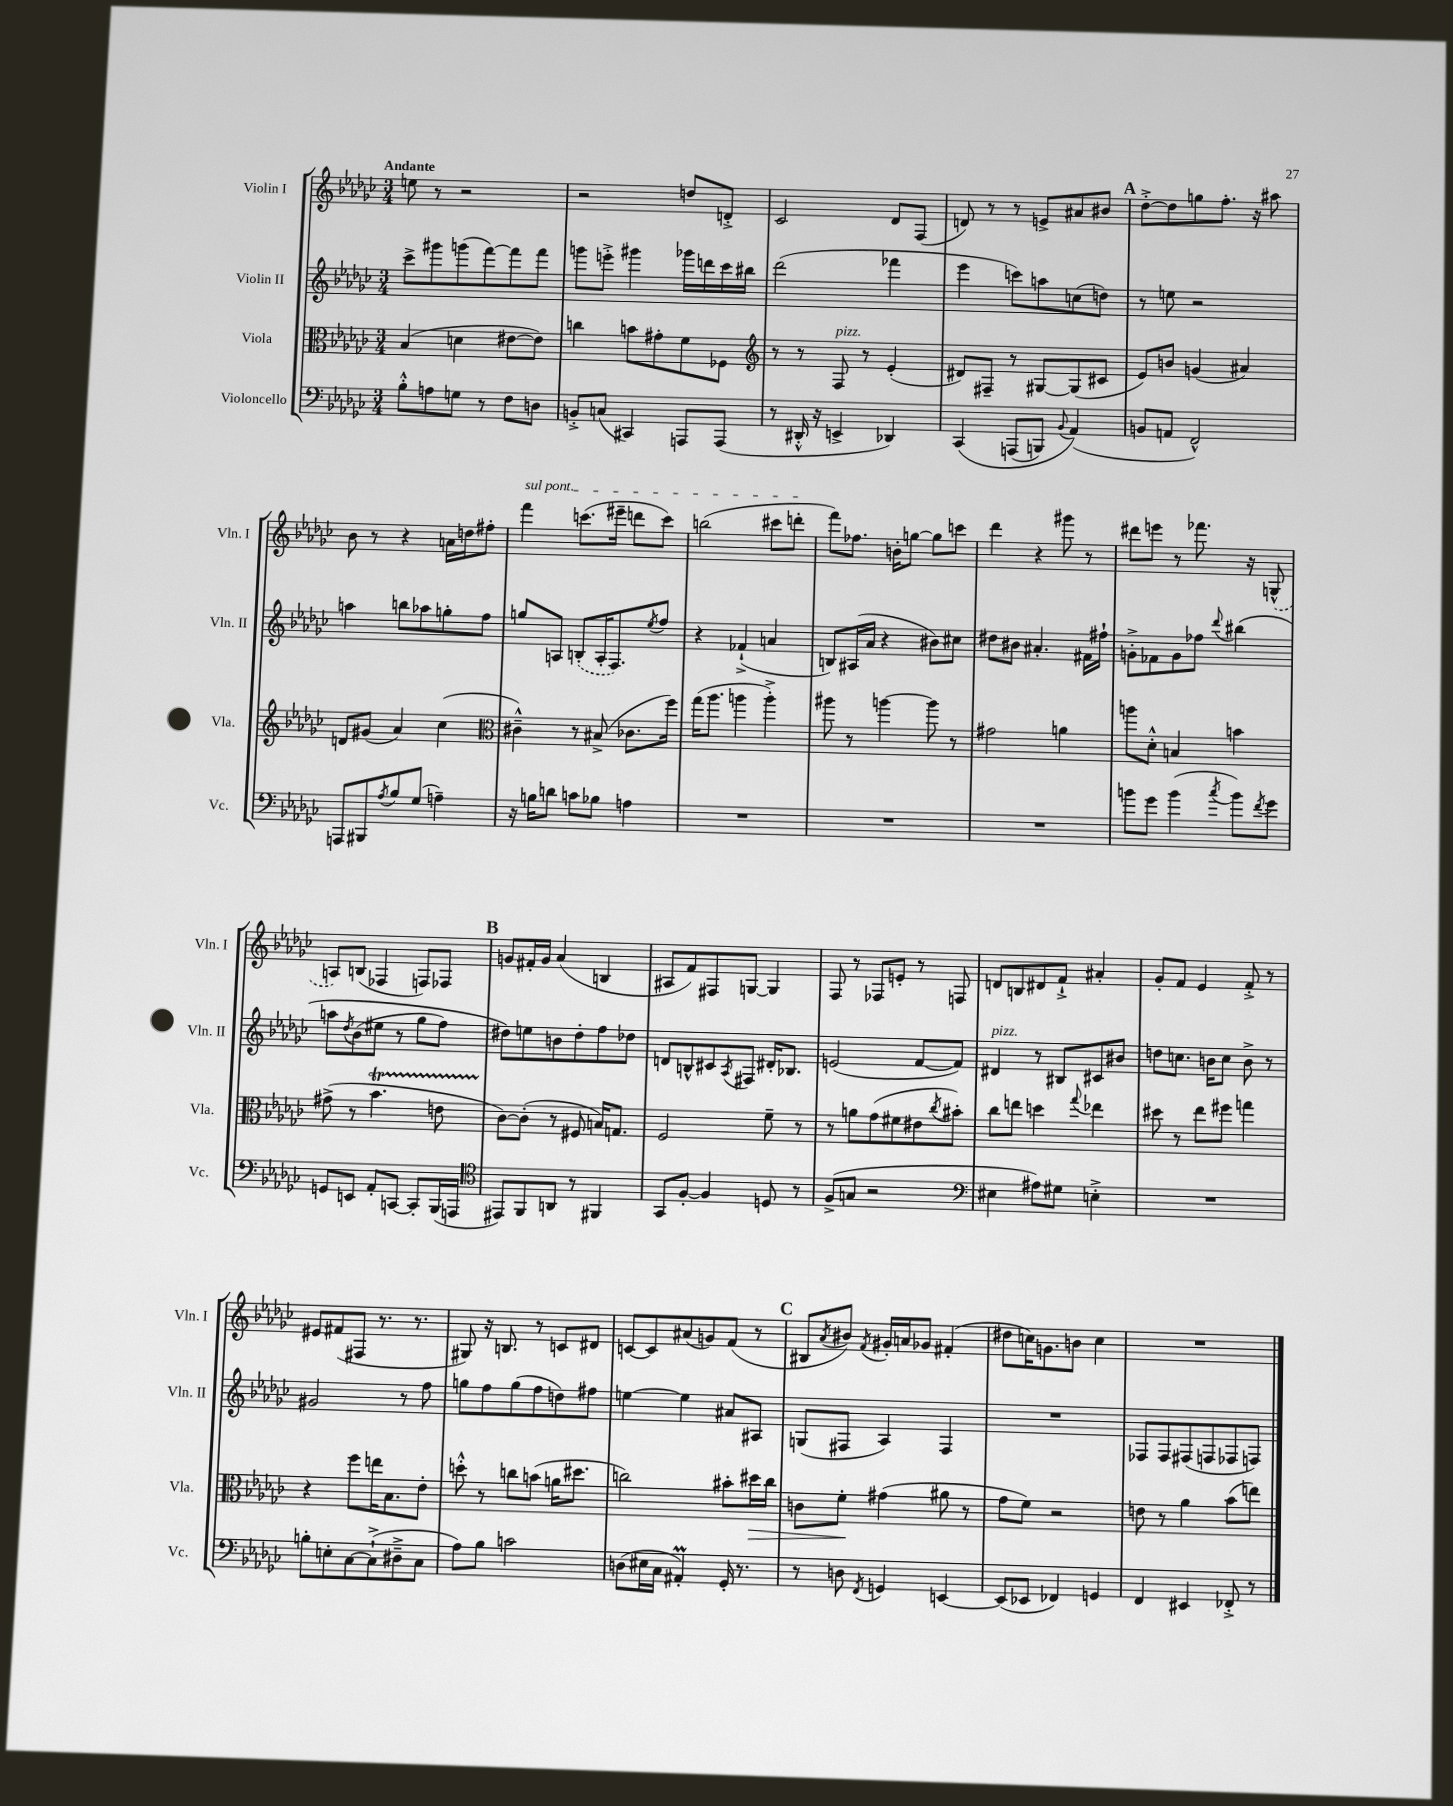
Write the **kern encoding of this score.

**kern	**kern	**kern	**kern
*staff4	*staff3	*staff2	*staff1
*clefF4	*clefC3	*clefG2	*clefG2
*k[b-e-a-d-g-c-]	*k[b-e-a-d-g-c-]	*k[b-e-a-d-g-c-]	*k[b-e-a-d-g-c-]
*M3/4	*M3/4	*M3/4	*M3/4
8B-'^^	(4B-	8ccc-^	8ee
8A	.	8ggg#	8r
8G	4d	(8ggg	2r
8r	.	[8fff)	.
8F	[8e#	8fff]	.
8D	8e#])	8fff	.
=	=	=	=
8BB'^	4cc	8ggg	2r
(8C	.	8eee'^	.
4CC#)	8b	4ggg#	.
.	8g#'	.	.
8AAA	8f	16ggg-	8dd
.	.	16ddd	.
(8AAA	8F-	16ccc-	8d'^
.	.	16bb#	.
=	=	=	=
*	*clefG2	*	*
8r	8r	(2ddd-	2c-
16DD#'^^	8r	.	.
16r	.	.	.
4EE^	8F	.	.
.	8r	.	.
4DD-)	(4e-'	4fff-	8d-
.	.	.	(8F
=	=	=	=
&(4CC-	8d#)	4eee-	8d)
.	8F#~	.	8r
(8AAA	8r	8ccc)	8r
8BBB)	[8G#	8aa	8e^
8qqBB-	.	.	.
(4AA-&)	(8G#]	(8cc	8a#
.	8c#	8dd)	8b#
=	=	=	=
8BB	8e-)	8r	[8dd-'^
8AA	8b	8ee	8dd-]
2FF^^)	(4g	2r	8gg
.	.	.	8.ff'
.	4a#)	.	.
.	.	.	16r
.	.	.	8aa#
=	=	=	=
8AAA	8d	4aa	8b-
8BBB#	(8g#	.	8r
8qA-	.	.	.
8B-	4a-)	8bb	4r
(8G-	.	8aa-	.
4A~)	(4cc-	8gg'	16a
.	.	.	16dd
.	.	8ff	8ff#'
=	=	=	=
*	*clefC3	*	*
16r	4c#~^^)	8gg	4fff
16B	.	.	.
8d	.	8A	.
8c	8r	(8B'	(8.ccc
8B-	(8B#^	16A'	.
.	.	8.F)	16eee#~
4A	8.c-	.	8ddd
.	.	8qee-	.
.	.	8ff	8ccc)
.	16ff)	.	.
=	=	=	=
2.r	(16gg-	4r	(2bb
.	8.aa-	.	.
.	4aa	(4f-`^	.
.	4aa'^)	4a	8ccc#
.	.	.	8ddd'
=	=	=	=
2.r	8aa#	8B)	8fff)
.	8r	(16A#	8.ff-
.	.	16a-	.
.	[4aa	4r	.
.	.	.	16b'
.	.	.	[8gg
.	8aa]	8b#)	8gg]
.	8r	8cc#	8ccc
=	=	=	=
2.r	2g#	8dd#	4ddd-
.	.	8b#	.
.	.	4.a#'	4r
.	4a	.	8ggg#
.	.	16f#	8r
.	.	16ff#`	.
=	=	=	=
8b	8aa	8g'^	8ddd#
8g-	8d-'^^	8f-	8eee
(4b	4B	8g	8r
.	.	8ff-	8.fff-
8qcc-	.	8qqddd-	.
8b)	4b	&(4bb#	.
.	.	.	16r
8qf	.	.	.
8g-	.	.	(8G^^
=	=	=	=
8GG	(8g#^	8aa	8A)
.	.	8qdd-	.
8EE	8r	(8b-	(8B
8AA-'	4.b-	8ee#	4F-
[8CC	.	8r	.
8CC']	.	8gg-	8F)
(16BBB-	8e	8ff)	8F-
16AAA	.	.	.
=	=	=	=
*clefC4	*	*	*
8EE#)	[8c-)	8dd#&)	8g
8FF	(8c-']	8ee	16f#'
.	.	.	16g
8AA	8r	8b	(4a-
8r	8F#	8dd#'	.
4FF#	16B)	8ff	4B
.	8.G	.	.
.	.	8dd-	.
=	=	=	=
8GG-	2F	8d	8A#
[8F'	.	8B^^	8f)
4F]	.	8c#	8F#
.	.	8qA-	.
.	.	8F#	[8G
8D	8f~	16d#'	4G]
.	.	8.B-	.
8r	8r	.	.
=	=	=	=
(8F^	8r	(2e	8F
8G	8a	.	8r
2r	(8g-	.	8F-
.	8f#	.	8e'
.	8e#	[8f	8r
.	8qcc-	.	.
.	8b#')	8f])	8F
=	=	=	=
*clefF4	*	*	*
4E#	8cc-	4d#	8d
.	8ee	.	8B
8A#)	4dd	8r	8d#
8G#	.	8B#	8f`^
.	8qqgg-	.	.
4E'^	4ee-	8c#	4a#'
.	.	8b#	.
=	=	=	=
2.r	8dd#	8dd	8g-'
.	8r	8.cc	8f
.	8ee-	.	4e-
.	.	16b	.
.	8ff#	8cc	.
.	4gg	8b^	8f'^
.	.	8r	8r
=	=	=	=
8B'	4r	2g#	8e#
8E'	.	.	(8f#
[8C-	8ff	.	8F#
(8C-`^]	16ee	.	8.r
.	8.B-	.	.
8D#~^	.	8r	.
.	.	.	8.r
8C-	8e-'	8ff	.
=	=	=	=
8A-)	8dd'^^	8gg	8G#)
8B-	8r	8ff	16r
.	.	.	8.B
2c	8cc	(8gg	.
.	(8b	8ff	8r
.	16a	8dd)	8c
.	8.dd#	.	.
.	.	8ff#	8d#
=	=	=	=
(8D	2cc)	[4ee	[8c
16E#	.	.	8c]
16C-	.	.	.
4AA#')	.	4ee]	(8a#
.	.	.	8g)
16GG-'	8b#'	8a#	(8f
8.r	.	.	.
.	16dd#	8A#	8r
.	16cc	.	.
=	=	=	=
8r	8c	(8G	8B#
.	.	.	8qa-
8D	8f'	8F#	8b#)
8qFF	.	.	8qf
4GG	(4g#	4A-)	16g#'
.	.	.	16a
.	.	.	8g-
[4EE	8a#	4F#	(4f#'
.	8r	.	.
=	=	=	=
(8EE]	8g-	2.r	8dd#
8EE-	8f)	.	16cc)
.	.	.	8.g
4FF-)	2r	.	.
.	.	.	8b
4GG	.	.	4cc
=	=	=	=
4FF	8e	8F-	2.r
.	8r	8F-	.
4EE#	4a-	(8F#	.
.	.	8F	.
8FF-'^	(8b-	8F-	.
8r	8ee)	8F)	.
==	==	==	==
*-	*-	*-	*-
